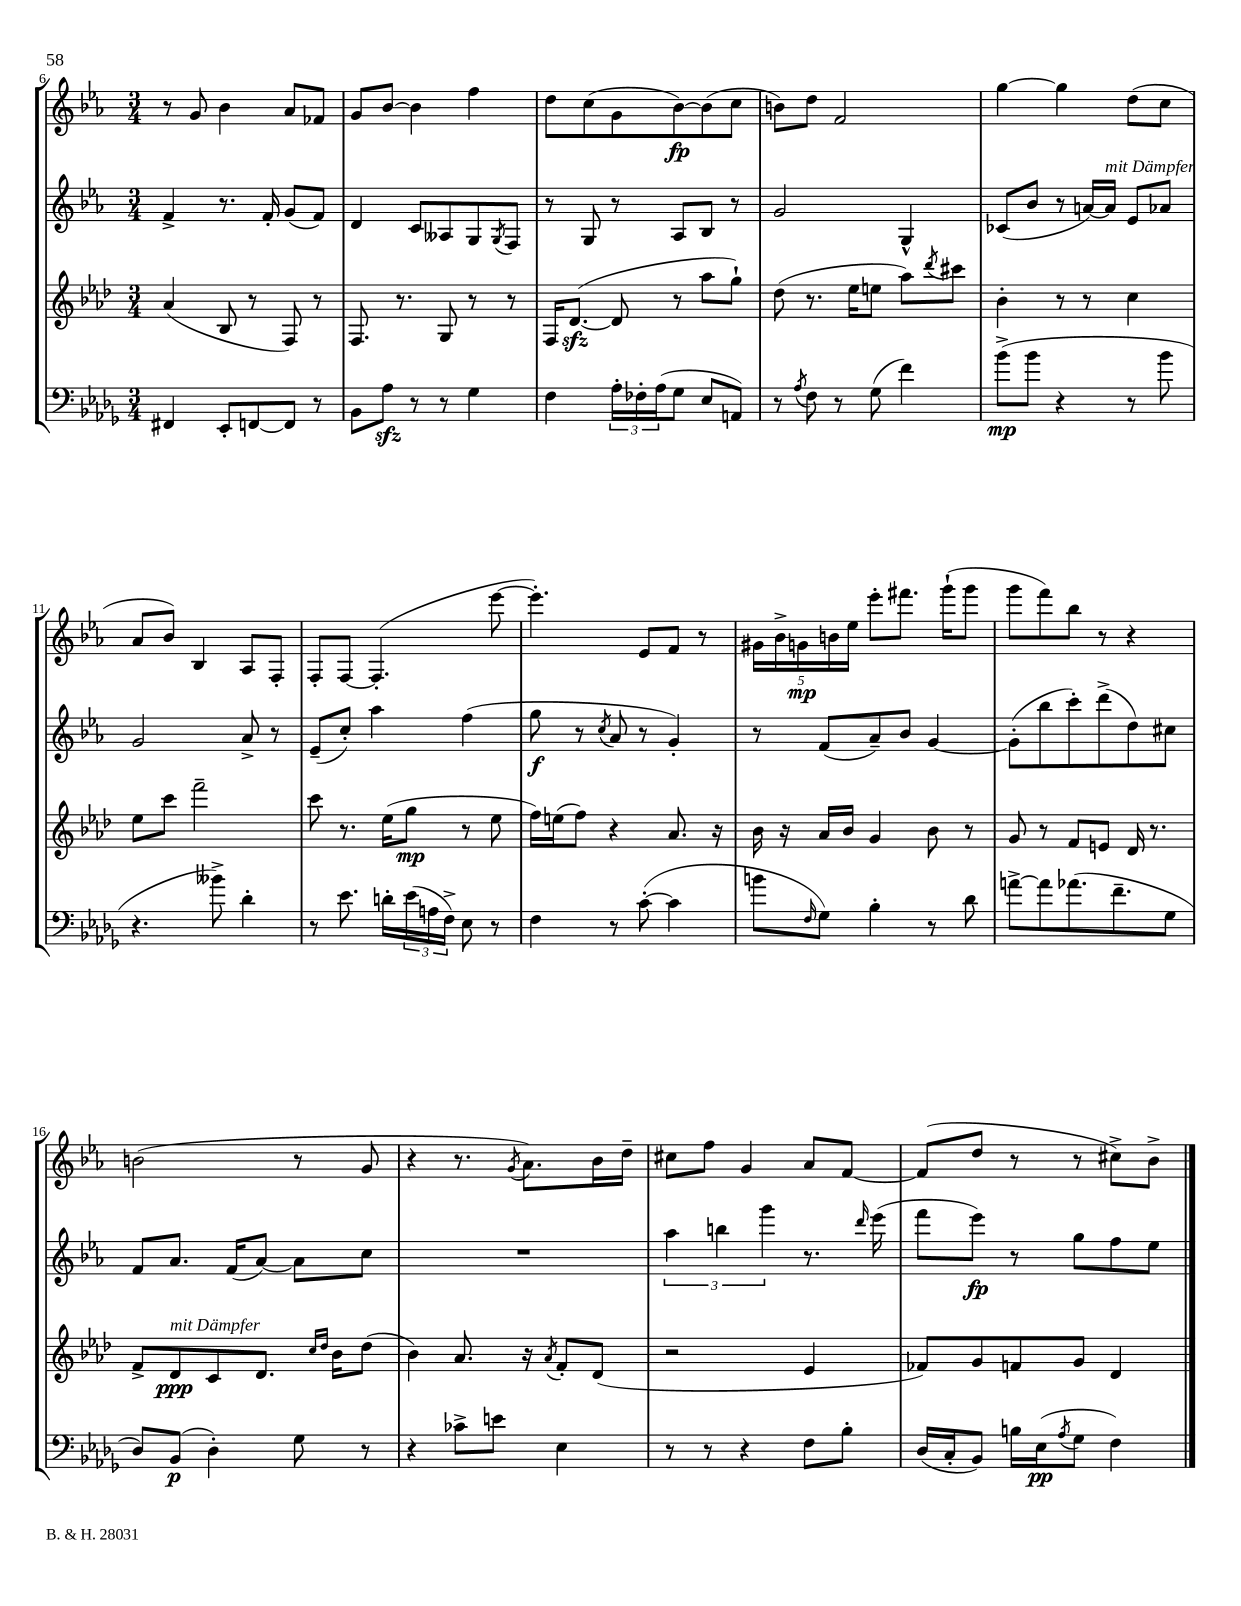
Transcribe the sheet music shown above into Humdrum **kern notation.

**kern	**kern	**kern	**kern
*staff4	*staff3	*staff2	*staff1
*clefF4	*clefG2	*clefG2	*clefG2
*k[b-e-a-d-g-]	*k[b-e-a-d-]	*k[b-e-a-]	*k[b-e-a-]
*M3/4	*M3/4	*M3/4	*M3/4
4FF#	(4a-	4f^	8r
.	.	.	8g
8EE-'	8B-	8.r	4b-
[8FF	8r	.	.
.	.	16f'	.
8FF]	8F)	(8g	8a-
8r	8r	8f)	8f-
=	=	=	=
8BB-	8.F	4d	8g
8A-	.	.	[8b-
.	8.r	.	.
8r	.	8c	4b-]
8r	8G	8A--	.
4G-	8r	8G	4ff
.	.	8qG	.
.	8r	8F	.
=	=	=	=
4F	16F	8r	8dd
.	([8.d-	.	.
.	.	8G	(8cc
24A-'	8d-]	8r	8g
24F-'	.	.	.
(24A-	.	.	.
8G-	8r	8A-	[8b-)
8E-	8aa-	8B-	(8b-]
8AA)	8gg`)	8r	8cc
=	=	=	=
8r	(8dd-	2g	8b)
8qA-	.	.	.
8F	8.r	.	8dd
8r	.	.	2f
.	16ee-	.	.
(8G-	8ee	.	.
4f)	8aa-)	4G^^	.
.	8qddd-	.	.
.	8ccc#	.	.
=	=	=	=
(8b-^	4b-'	(8c-	[4gg
8b-	.	8b-	.
4r	8r	8r	4gg]
.	8r	[16a)	.
.	.	16a]	.
8r	4cc	8e-	(8dd
8b-	.	8a-	8cc
=	=	=	=
4.r	8ee-	2g	8a-
.	8ccc	.	8b-)
.	2fff~	.	4B-
8b--^)	.	.	.
4d-'	.	8a-^	8A-
.	.	8r	8F'
=	=	=	=
8r	8ccc	(8e-~	8F'
8.e-	8.r	8cc')	[8F
.	.	4aa-	(4.F']
16d'	(16ee-	.	.
(24e-	8gg	.	.
24A	.	.	.
24F^)	.	.	.
8E-	8r	(4ff	.
8r	8ee-	.	[8eee-
=	=	=	=
4F	16ff)	8gg	4.eee-'])
.	(16ee	.	.
.	8ff)	8r	.
.	.	8qcc	.
8r	4r	8a-	.
([8c'	.	8r	8e-
4c]	8.a-	4g')	8f
.	.	.	8r
.	16r	.	.
=	=	=	=
8b	16b-	8r	20g#
.	.	.	20b-^
.	16r	.	.
.	.	.	20g
16qqF	.	.	.
8G-)	16a-	(8f	.
.	.	.	20b
.	16b-	.	.
.	.	.	20ee-
4B-'	4g	8a-~)	8eee-'
.	.	8b-	8.fff#
8r	8b-	[4g	.
.	.	.	(16ggg`
8d-	8r	.	8ggg
=	=	=	=
[8a^	8g	(8g']	8ggg
8a]	8r	8bb-	8fff)
(8.a-	8f	8ccc')	8bb-
.	8e	(8ddd^	8r
8.f~	.	.	.
.	16d-	8dd)	4r
.	8.r	.	.
8G-	.	8cc#	.
=	=	=	=
8D-)	8f^	8f	(2b
(8BB-	8d-	8.a-	.
4D-')	8c	.	.
.	.	(16f	.
.	8.d-	[8a-)	.
8G-	.	8a-]	8r
.	16qqcc	.	.
.	16qqdd-	.	.
.	16b-	.	.
8r	(8dd-	8cc	8g
=	=	=	=
4r	4b-)	2.r	4r
8c-^	8.a-	.	8.r
8e	.	.	.
.	.	.	8qg
.	16r	.	8.a-)
.	8qa-	.	.
4E-	8f'	.	.
.	(8d-	.	16b-
.	.	.	16dd~
=	=	=	=
8r	2r	6aa-	8cc#
8r	.	.	8ff
.	.	6bb	.
4r	.	.	4g
.	.	6ggg	.
8F	4e-	8.r	8a-
8B-'	.	.	[8f
.	.	16qqddd	.
.	.	(16eee-	.
=	=	=	=
(16D-	8f-)	8fff	(8f]
16C'	.	.	.
8BB-)	8g	8eee-)	8dd
16B	8f	8r	8r
(16E-	.	.	.
8qA-	.	.	.
8G-	8g	8gg	8r
4F)	4d-	8ff	8cc#^)
.	.	8ee-	8b-^
==	==	==	==
*-	*-	*-	*-
